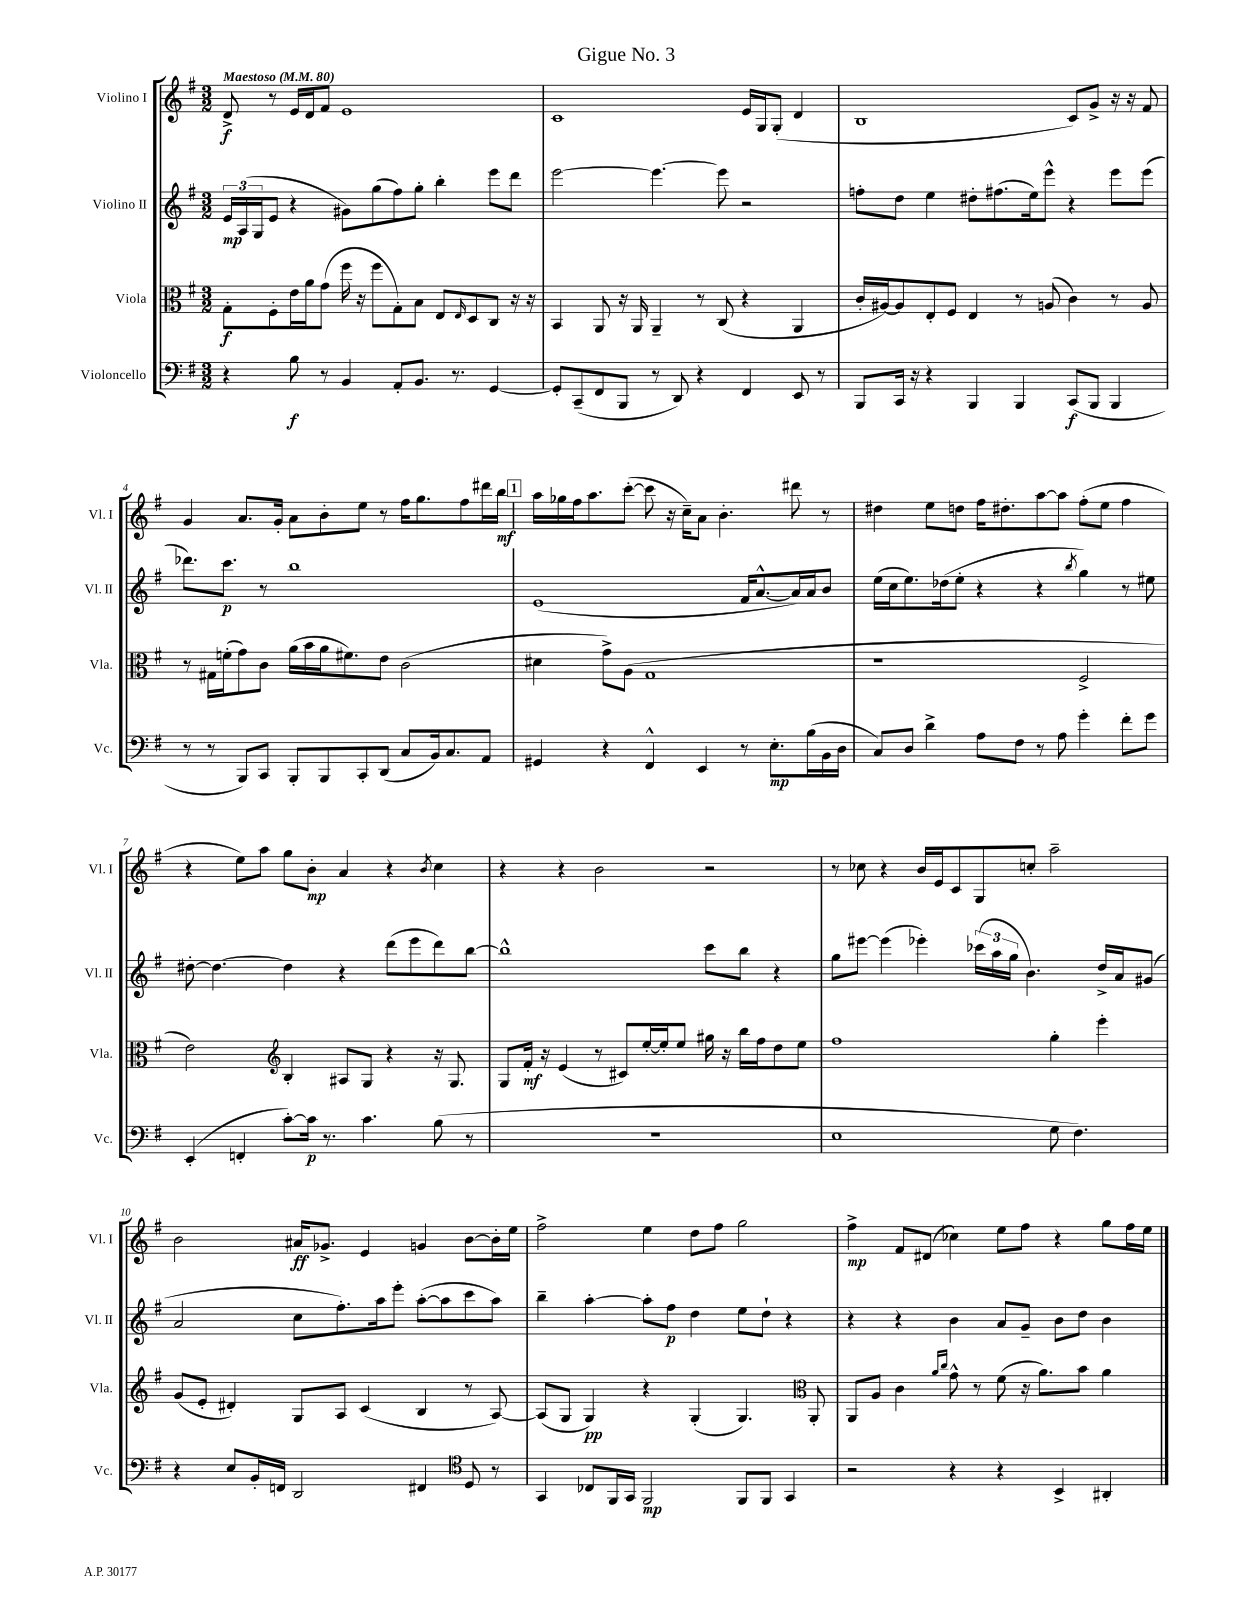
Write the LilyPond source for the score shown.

\header { title = "Gigue No. 3" }
<<
\new StaffGroup <<
\new Staff = "s0" \with { instrumentName = "Violino I" shortInstrumentName = "Vl. I" } {
    \clef treble \key g \major \numericTimeSignature \time 3/2 \tempo "Maestoso" 4 = 80
    d'8->\f r8 e'16 d'16 fis'8 e'1 |
    c'1 e'16 g16 g8-.( d'4 |
    b1 c'8) g'8-> r16 r16 fis'8 |
    g'4 a'8. g'16-. a'8 b'8-. e''8 r8 fis''16 g''8. fis''8 dis'''16 b''16\mf |
    \mark \markup { \box "1" } a''16 ges''16 fis''16 a''8. c'''8~-.( c'''8 r16 c''16--) a'8 b'4.-. dis'''8 r8 |
    dis''4 e''8 d''8 fis''16 dis''8.-. a''8~ a''8 fis''8-.( e''8 fis''4 |
    r4 e''8) a''8 g''8 b'8-.\mp a'4 r4 \acciaccatura { b'8 } c''4 |
    r4 r4 b'2 r2 |
    r8 ces''8 r4 b'16 e'16 c'8 g8 c''8-. a''2-- |
    b'2 ais'16\ff ges'8.-> e'4 g'4 b'8~ b'16-. e''16 |
    fis''2-> e''4 d''8 fis''8 g''2 |
    fis''4->\mp fis'8 dis'8( ces''4) e''8 fis''8 r4 g''8 fis''16 e''16 \bar "|." |
}
\new Staff = "s1" \with { instrumentName = "Violino II" shortInstrumentName = "Vl. II" } {
    \clef treble \key g \major \numericTimeSignature \time 3/2
    \tuplet 3/2 { e'16\mp a16( g16 } e'8 r4 gis'8) g''8( fis''8) g''8-. b''4-. e'''8 d'''8 |
    e'''2~ e'''4.~ e'''8 r2 |
    f''8-. d''8 e''4 dis''8-. fis''8.( e''16) e'''8-^ r4 e'''8 e'''8( |
    des'''8.) c'''8.\p r8 b''1 |
    \mark \markup { \box "1" } e'1( fis'16 a'8.~-^ a'16) a'16 b'8 |
    e''16( c''16 e''8.) des''16( e''8-. r4 r4 \acciaccatura { b''8 } g''4) r8 eis''8 |
    dis''8~-. dis''4.~ dis''4 r4 d'''8( e'''8 d'''8) b''8~ |
    b''1-^ c'''8 b''8 r4 |
    g''8 eis'''8~ eis'''4( ees'''4-.) \tuplet 3/2 { ces'''16( a''16 g''16 } b'4.) d''16-> a'16 gis'8( |
    a'2 c''8 fis''8.-.) a''16 e'''8-. a''8~-.( a''8 c'''8 a''8) |
    b''4-- a''4~-. a''8-. fis''8\p d''4 e''8 d''8-! r4 |
    r4 r4 b'4 a'8 g'8-- b'8 d''8 b'4 \bar "|." |
}
\new Staff = "s2" \with { instrumentName = "Viola" shortInstrumentName = "Vla." } {
    \clef alto \key g \major \numericTimeSignature \time 3/2
    g8-.\f fis8-. e'16 a'16 g'8( fis''16 r16 fis''8 g8-.) b8 e8 \grace { e16 } d8 c8 r16 r16 |
    b,4 a,8 r16 a,16 a,4-- r8 c8( r4 a,4 |
    c'16-. ais16~) ais8 e8-. fis8 e4 r8 a8( c'4) r8 a8 |
    r8 gis16 f'16-.( g'8) c'8 a'16( b'16 a'16 fis'8.) e'8 c'2( |
    \mark \markup { \box "1" } dis'4 g'8->) a8( g1 |
    r1 fis2-> |
    e'2) \clef treble b4-. ais8 g8 r4 r16 g8. |
    g8 fis'16-.\mf r16 e'4( r8 cis'8) e''16~-. e''16-. e''8 gis''16 r16 b''16 fis''16 d''8 e''8 |
    fis''1 g''4-. e'''4-. |
    g'8( e'8-. dis'4-.) g8 a8 c'4( b4 r8 a8~) |
    a8( g8 g4\pp) r4 g4-.( g4.) \clef alto a,8-. |
    a,8 a8 c'4 \grace { a'16 c''16 } g'8-^ r8 fis'8( r16 a'8.) b'8 a'4 \bar "|." |
}
\new Staff = "s3" \with { instrumentName = "Violoncello" shortInstrumentName = "Vc." } {
    \clef bass \key g \major \numericTimeSignature \time 3/2
    r4 b8\f r8 b,4 a,8-. b,8. r8. g,4~ |
    g,8-. c,8--( fis,8 b,,8 r8 d,8) r4 fis,4 e,8 r8 |
    b,,8 c,16 r16 r4 b,,4 b,,4 c,8\f( b,,8 b,,4 |
    r8 r8 b,,8) c,8 b,,8-. b,,8 c,8-. d,8( c8 b,16) c8. a,8 |
    \mark \markup { \box "1" } gis,4 r4 fis,4-^ e,4 r8 e8.-.\mp b16( b,16 d16 |
    c8) d8 d'4-> a8 fis8 r8 a8 g'4-. fis'8-. g'8 |
    e,4-.( f,4-. c'8~-.) c'16\p r8. c'4. b8( r8 |
    R1. |
    e1 g8 fis4.) |
    r4 e8 b,16-. f,16 d,2 fis,4 \clef tenor d8 r8 |
    g,4 ces8 fis,16 g,16 fis,2\mp fis,8 fis,8 g,4 |
    r2 r4 r4 b,4-> ais,4-. \bar "|." |
}
>>
>>
